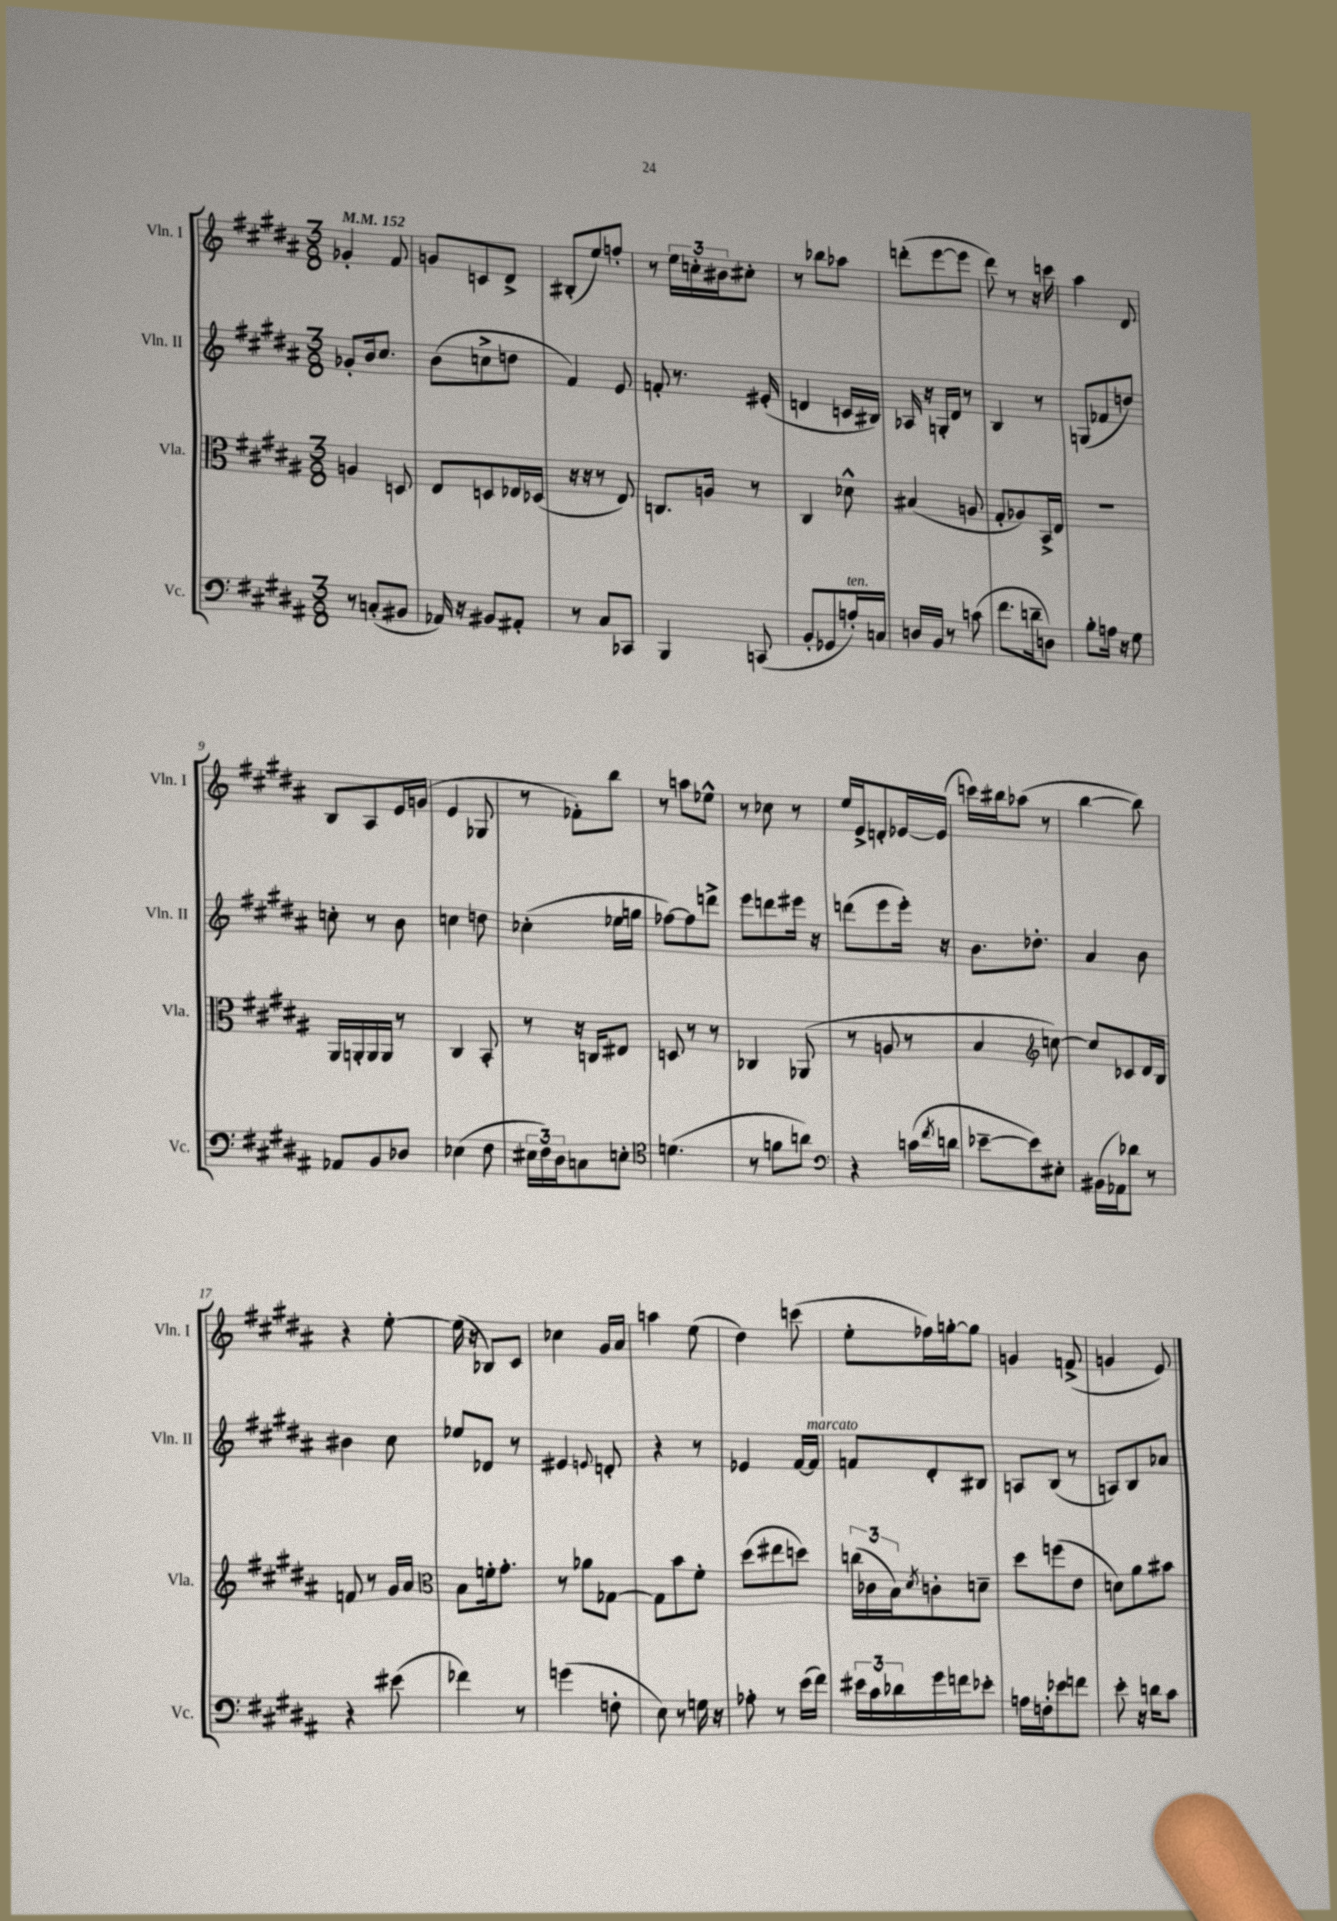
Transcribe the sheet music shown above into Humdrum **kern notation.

**kern	**kern	**kern	**kern
*staff4	*staff3	*staff2	*staff1
*clefF4	*clefC3	*clefG2	*clefG2
*k[f#c#g#d#a#]	*k[f#c#g#d#a#]	*k[f#c#g#d#a#]	*k[f#c#g#d#a#]
*M3/8	*M3/8	*M3/8	*M3/8
*MM152	*MM152	*MM152	*MM152
8r	4A	8g-'	4g-'
(8C'	.	16b	.
.	.	8.cc#	.
8BB#	8D	.	8f#
=	=	=	=
16AA-)	8E	(8b	8g
16r	.	.	.
8BB#	8D	8cc^	8c
8AA#'	16E-	8dd	8d#^
.	(16D-	.	.
=	=	=	=
8r	16r	4f#)	(8B#'
.	16r	.	.
8C#	8r	.	8ee)
8CC-	8E)	8e	8ff'
=	=	=	=
4BBB	8.C	8f'	8r
.	.	8.r	24ee
.	.	.	24cc'
.	16A	.	.
.	.	.	24b#
(8CC	8r	.	8cc#'
.	.	(16e#'	.
=	=	=	=
8BB'	4C#	4d	8r
8GG-	.	.	8bb-
16A')	8d-^^	16c	8aa-
16C	.	16B#)	.
=	=	=	=
16D	(4B#	16A-	(8ddd'
16BB	.	16r	.
8r	.	16G'	[8eee
.	.	16d#	.
(8c	8A	8r	8eee]
=	=	=	=
8.f#	8G#'	4B	8ddd#)
.	8A-)	.	8r
16d~	.	.	.
8D)	16BB^	8r	16r
.	16E	.	16ccc
=	=	=	=
8B'	4.r	(8G	4aa#
16A	.	8f-	.
16r	.	.	.
8G#	.	8dd)	8d#
=	=	=	=
8AA-	16AA#	8cc'	8B
.	16AA'	.	.
8BB	16AA	8r	8A#
.	16AA	.	.
8D-	8r	8b	16e
.	.	.	(16g
=	=	=	=
(4E-	4C#	4cc	4e
8F#	8BB'	8dd	8G-
=	=	=	=
24E#	8r	(4cc-'	8r
24F#)	.	.	.
24D#	.	.	.
8C	16r	.	8f-')
.	16C	.	.
8E'	8E#	16ee-	8bb
.	.	16gg	.
=	=	=	=
*clefC4	*	*	*
(4.d	8D	[8ff-)	8r
.	8r	8ff-]	8aa
.	8r	8ddd^	8ee-^^
=	=	=	=
8r	4C-	8eee	8r
8f	.	8ddd	8cc-
8a)	(8AA-	16eee#	8r
.	.	16r	.
=	=	=	=
*clefF4	*	*	*
4r	8r	(8ddd	16ee
.	.	.	16e^
.	8A	8eee	8d'
(16c	8r	16eee')	[16e-
8qf#	.	.	.
16d	.	16r	(16e-]
=	=	=	=
[8e-~	4B	8.b	16ccc)
.	.	.	16bb#
8e-])	.	.	(8aa-
.	.	8.dd-'	.
*	*clefG2	*	*
8E#'	[8cc)	.	8r
=	=	=	=
(16BB#	8cc]	4a#	[4bb
16AA-)	.	.	.
8d-	8c-	.	.
8r	16d#	8b	8bb])
.	16B	.	.
=	=	=	=
4r	8f	4b#	4r
.	8r	.	.
(8e#	16g#	8cc#	[8ee'
.	16a#	.	.
=	=	=	=
*	*clefC3	*	*
4f-)	8B	8ee-	(16ee]
.	.	.	16r
.	16f'	8d-	8B-)
.	8.g#'	.	.
8r	.	8r	8c#
=	=	=	=
(4g	8r	4e#	4cc-
.	8a-	.	.
.	.	8qqe	.
8F'	[8G-	8d'	16g#
.	.	.	16a#
=	=	=	=
8E)	8G-]	4r	4aa
8r	8b	.	.
16G	8f#'	8r	(8ee
16r	.	.	.
=	=	=	=
8A-'	(8dd#	4e-	4dd#)
8r	8ee#	.	.
(16e	8dd)	[16f#	(8ccc
16f#)	.	16f#]	.
=	=	=	=
24e#	(24cc	8f	8ee'
24c#	24c-	.	.
24d-	24B)	.	.
.	8qd#	.	.
16g#	8c'	8d#'	16ff-)
16f	.	.	[16gg'
8e-'	8d~	8B#	8gg]
=	=	=	=
16A	8dd#	8A	4g
16F'	.	.	.
8e-	(8ff	(8B	.
8f	8e	8r	(8f^
=	=	=	=
8e'	8d)	8A)	4g
16r	8a#	8B	.
16d	.	.	.
8c#	8b#	8a-	8e)
==	==	==	==
*-	*-	*-	*-
